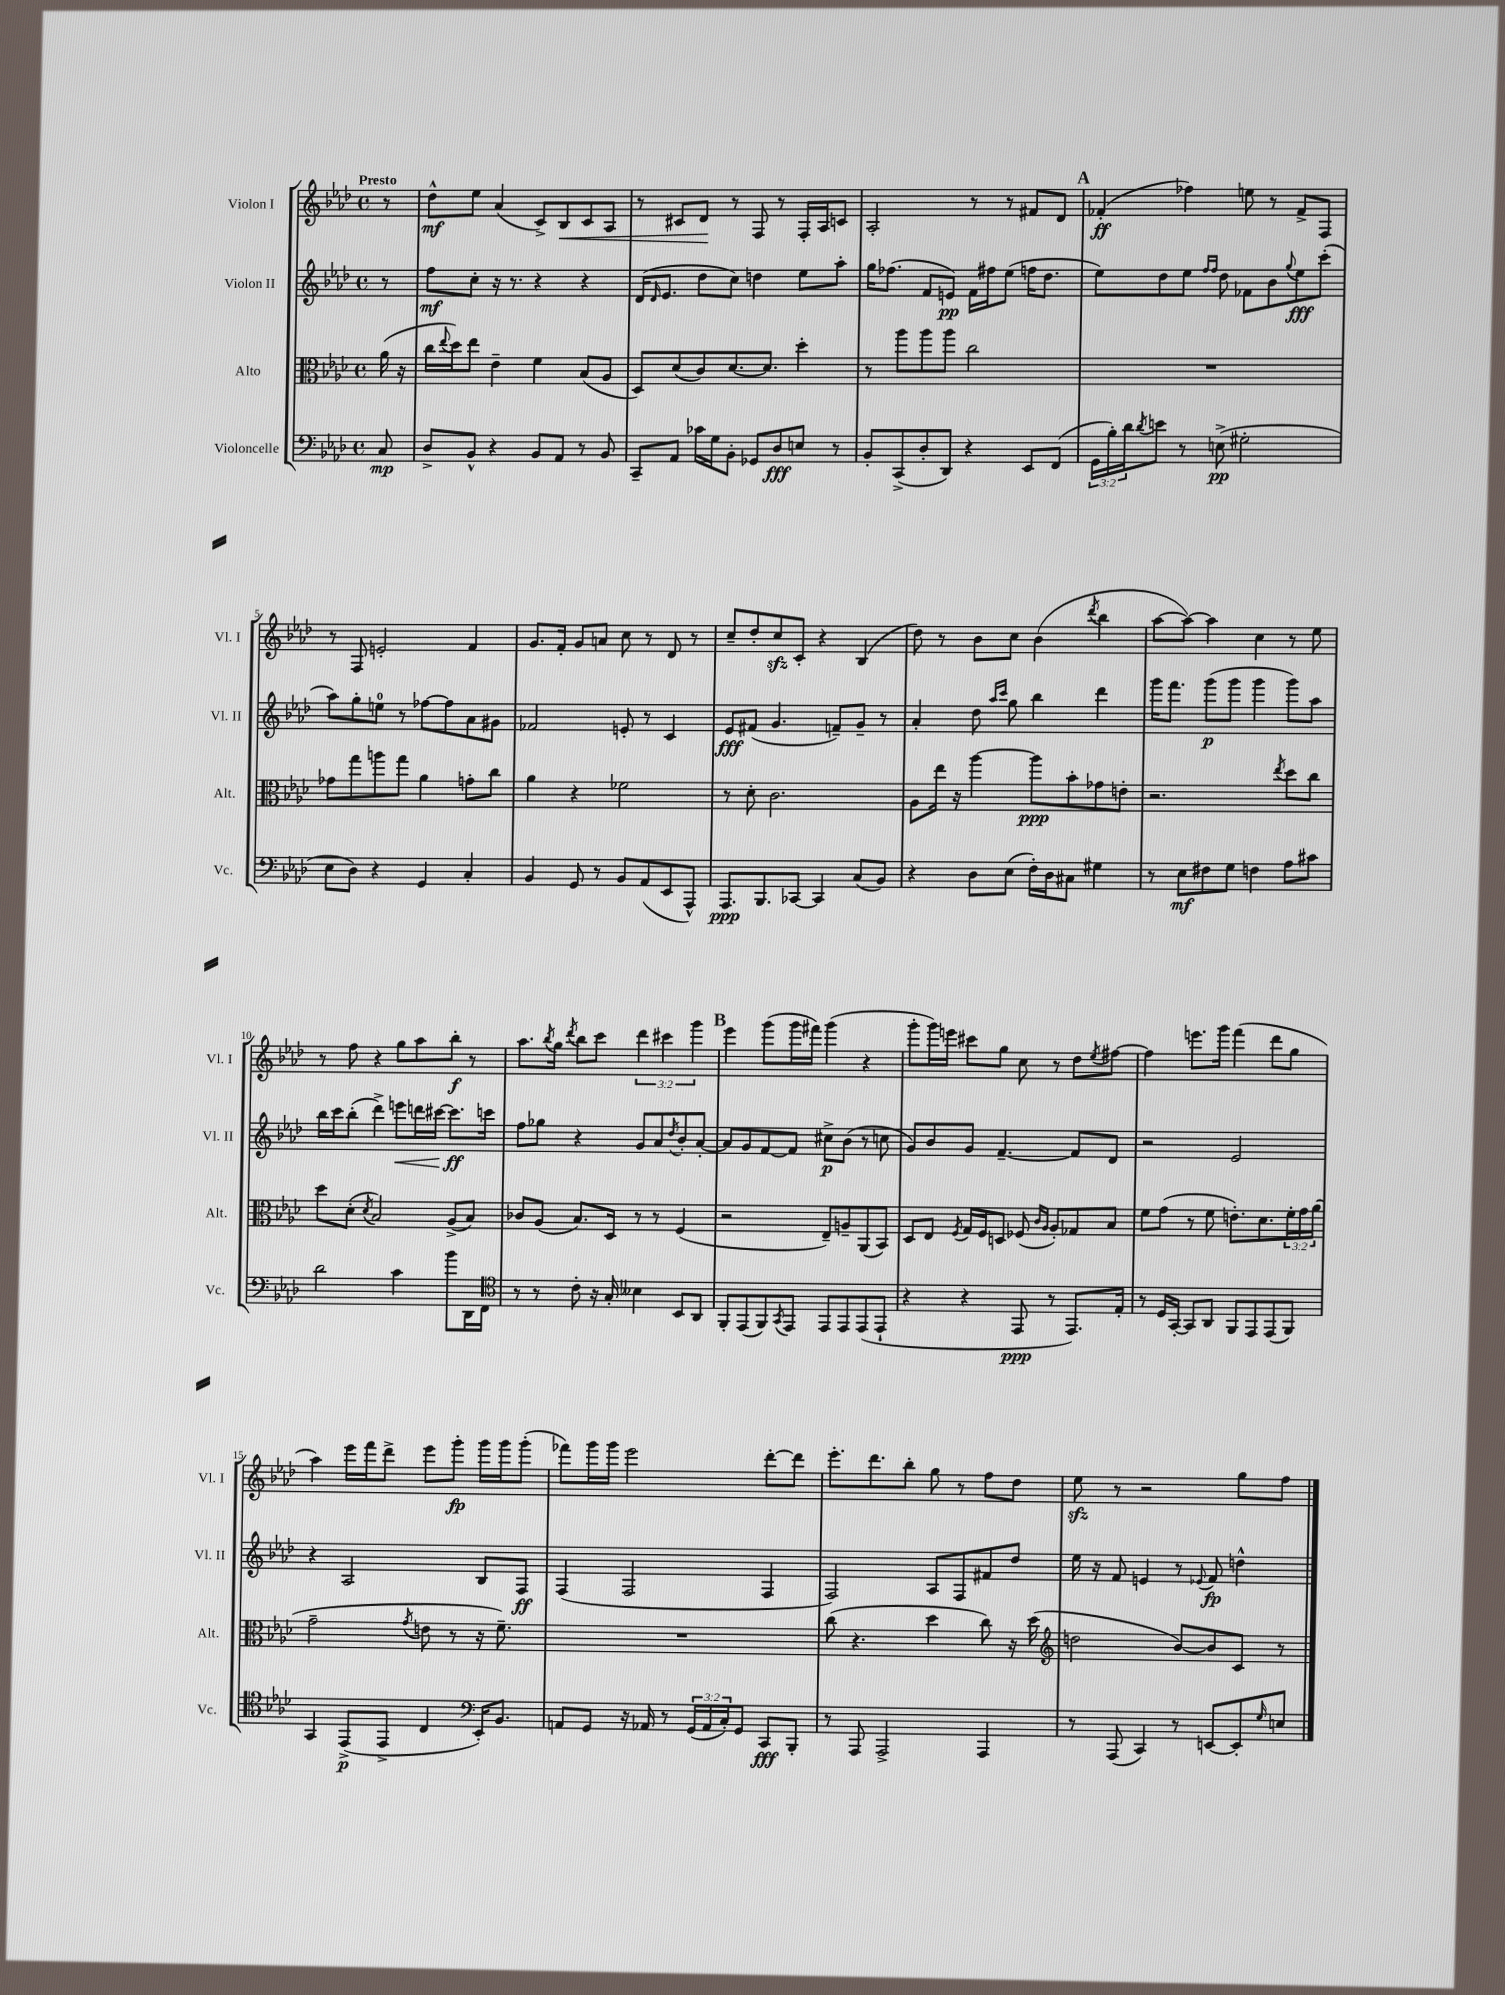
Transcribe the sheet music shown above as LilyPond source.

<<
\new StaffGroup <<
\new Staff = "s0" \with { instrumentName = "Violon I" shortInstrumentName = "Vl. I" } {
    \clef treble \key aes \major \defaultTimeSignature \time 4/4 \override Staff.TupletNumber.text = #tuplet-number::calc-fraction-text \partial 8 \tempo "Presto"
    r8 |
    des''8-^\mf ees''8 aes'4( c'8->) bes8\< c'8 aes8 |
    r8 cis'8 des'8\! r8 f8 r8 f16-. aes16 c'8 |
    aes2-. r8 r8 fis'8 des'8 |
    \mark \markup { \bold "A" } fes'4-.\ff( fes''4) e''8 r8 fes'8-> f8 |
    r8 f8 e'2-. f'4 |
    g'8. f'16-. g'8 a'8 c''8 r8 des'8 r8 |
    c''8-- des''8-. c''8\sfz c'8-. r4 bes4( |
    des''8) r8 bes'8 c''8 bes'4( \acciaccatura { des'''8 } bes''4 |
    aes''8~ aes''8~) aes''4 c''4 r8 ees''8 |
    r8 f''8 r4 g''8 aes''8 bes''8-.\f r8 |
    aes''8. \acciaccatura { bes''8 } g''16 \acciaccatura { des'''8 } bes''8 c'''8 \tuplet 3/2 { des'''4 cis'''4 g'''4 } |
    \mark \markup { \bold "B" } ees'''4 g'''8( g'''16 fis'''16) g'''4( r4 |
    g'''8-. g'''16) e'''16 cis'''8 g''8 c''8 r8 des''8 \acciaccatura { ees''8 } fis''8~ |
    fis''4 e'''8. g'''16 f'''4( des'''8 g''8 |
    aes''4) ees'''16 f'''16 des'''8-> ees'''8 g'''8-.\fp g'''16 g'''16 g'''8-.( |
    fes'''8) g'''16 g'''16 ees'''2 des'''8~-. des'''8 |
    ees'''8.-. des'''8. bes''8-. g''8 r8 f''8 des''8 |
    ees''8\sfz r8 r2 g''8 f''8 \bar "|." |
}
\new Staff = "s1" \with { instrumentName = "Violon II" shortInstrumentName = "Vl. II" } {
    \clef treble \key aes \major \defaultTimeSignature \time 4/4 \partial 8
    r8 |
    f''8\mf c''8-. r16 r8. r4 r4 |
    des'16( \grace { des'16 } ees'8. des''8 c''8) d''4 ees''8 aes''8-. |
    g''16 fes''8.( f'8 e'8\pp) f'16 fis''16 ees''8( f''16 des''8. |
    \mark \markup { \bold "A" } ees''8) des''8 ees''8 \grace { f''16 f''16 } des''8 fes'8 bes'8 \appoggiatura { g''8 } ees''8\fff c'''8-.( |
    aes''8) g''8-. e''8-0 r8 fes''8~ fes''8 aes'8 gis'8 |
    fes'2 e'8-. r8 c'4 |
    ees'8\fff fis'8( g'4. f'8--) g'8-- r8 |
    aes'4-. des''8 \grace { aes''16 c'''16 } g''8 bes''4 des'''4 |
    g'''16 f'''8. g'''8\p( g'''8 g'''4 g'''8) aes''8 |
    bes''16 c'''16 bes''8-.( des'''4->) e'''8\< d'''16 cis'''16~ cis'''8.\ff\! c'''16 |
    f''8 ges''8 r4 g'8 aes'8 \acciaccatura { des''8 } bes'8-. aes'8~-. |
    \mark \markup { \bold "B" } aes'8 g'8 f'8~ f'8 cis''8->\p bes'8( r8 c''8 |
    g'8) bes'8 g'8 f'4.~-- f'8 des'8 |
    r2 ees'2 |
    r4 aes2 bes8 f8\ff |
    f4( f2 f4 |
    f2) aes8 f8 fis'8 des''8 |
    ees''16 r16 f'8 e'4 r8 \appoggiatura { ees'8 } f'8\fp d''4-^ \bar "|." |
}
\new Staff = "s2" \with { instrumentName = "Alto" shortInstrumentName = "Alt." } {
    \clef alto \key aes \major \defaultTimeSignature \time 4/4 \override Staff.TupletNumber.text = #tuplet-number::calc-fraction-text \partial 8
    aes'16( r16 |
    c''16 \appoggiatura { ees''8 } des''16) ees''8 ees'4-- f'4 bes8( aes8 |
    des8) des'8( c'8) des'8.~ des'8. des''4-. |
    r8 aes''8 aes''8 aes''8 c''2 |
    \mark \markup { \bold "A" } R1 |
    ges'8 g''8 a''8 g''8 aes'4 g'8-. c''8 |
    aes'4 r4 fes'2 |
    r8 des'8-. c'2. |
    aes8 ees''16 r16 aes''4~ aes''8\ppp bes'8-. ges'8 e'8-. |
    r2. \acciaccatura { ees''8 } des''8 c''8 |
    des''8 des'8-.( \acciaccatura { des'8 } bes2) aes8->( bes8) |
    ces'8 aes8( bes8.) des16 r8 r8 f4( |
    \mark \markup { \bold "B" } r2 ees8--) a8-- aes,8( bes,8) |
    des8 ees8 \acciaccatura { f8 } g16 f16 d8 fes8( \grace { c'16 aes16 } aes8-.) ges8 bes8 |
    f'8 g'8( r8 f'8 e'8.-.) des'8. \tuplet 3/2 { f'16-. g'16 aes'16( } |
    g'2-- \acciaccatura { g'8 } e'8 r8 r16 f'8.--) |
    R1 |
    c''8( r4. des''4 c''8) r16 des''16( |
    \clef treble d''2 bes'8~) bes'8 c'8 r8 \bar "|." |
}
\new Staff = "s3" \with { instrumentName = "Violoncelle" shortInstrumentName = "Vc." } {
    \clef bass \key aes \major \defaultTimeSignature \time 4/4 \override Staff.TupletNumber.text = #tuplet-number::calc-fraction-text \partial 8
    c8\mp |
    des8-> bes,8-^ r4 bes,8 aes,8 r8 bes,8 |
    c,8-- aes,8 ces'16 g16 bes,8-. ges,8 des8\fff e8 r8 |
    bes,8-. c,8->( des8-. des,8) r4 ees,8 f,8( |
    \mark \markup { \bold "A" } \tuplet 3/2 { g,16 bes16-.) des'16 } \acciaccatura { des'8 } e'8 r8 e8->\pp( gis2-. |
    ees8 des8) r4 g,4 c4-. |
    bes,4 g,8 r8 bes,8 aes,8( ees,8 aes,,8-^) |
    aes,,8.\ppp bes,,8. ces,8~ ces,4 c8( bes,8) |
    r4 des8 ees8( f16-.) des16 cis8 gis4 |
    r8 ees8\mf fis8 g8 f4 aes8 cis'8 |
    des'2 c'4 bes'8 des,16 f,16 |
    \clef tenor r8 r8 c'8-. r16 g16-. beses4 bes,8 aes,8 |
    \mark \markup { \bold "B" } f,8-. ees,8( f,8) \acciaccatura { g,8 } ees,8 ees,8 ees,8 ees,8( ees,8-! |
    r4 r4 ees,8\ppp r8 ees,8.) ees16-. |
    r8 des16 g,16~-. g,8 aes,8 f,8 ees,8 ees,8( f,8) |
    g,4 ees,8->\p( ees,8-> c4 \clef bass ees,16-.) bes,8. |
    a,8 g,8 r16 aes,16 r8 \tuplet 3/2 { g,16( aes,16 c16-.) } g,8 c,8\fff bes,,8-. |
    r8 aes,,8 aes,,2-> aes,,4 |
    r8 aes,,8( c,4) r8 e,8~ e,8-. \grace { g16 } e8 \bar "|." |
}
>>
>>
